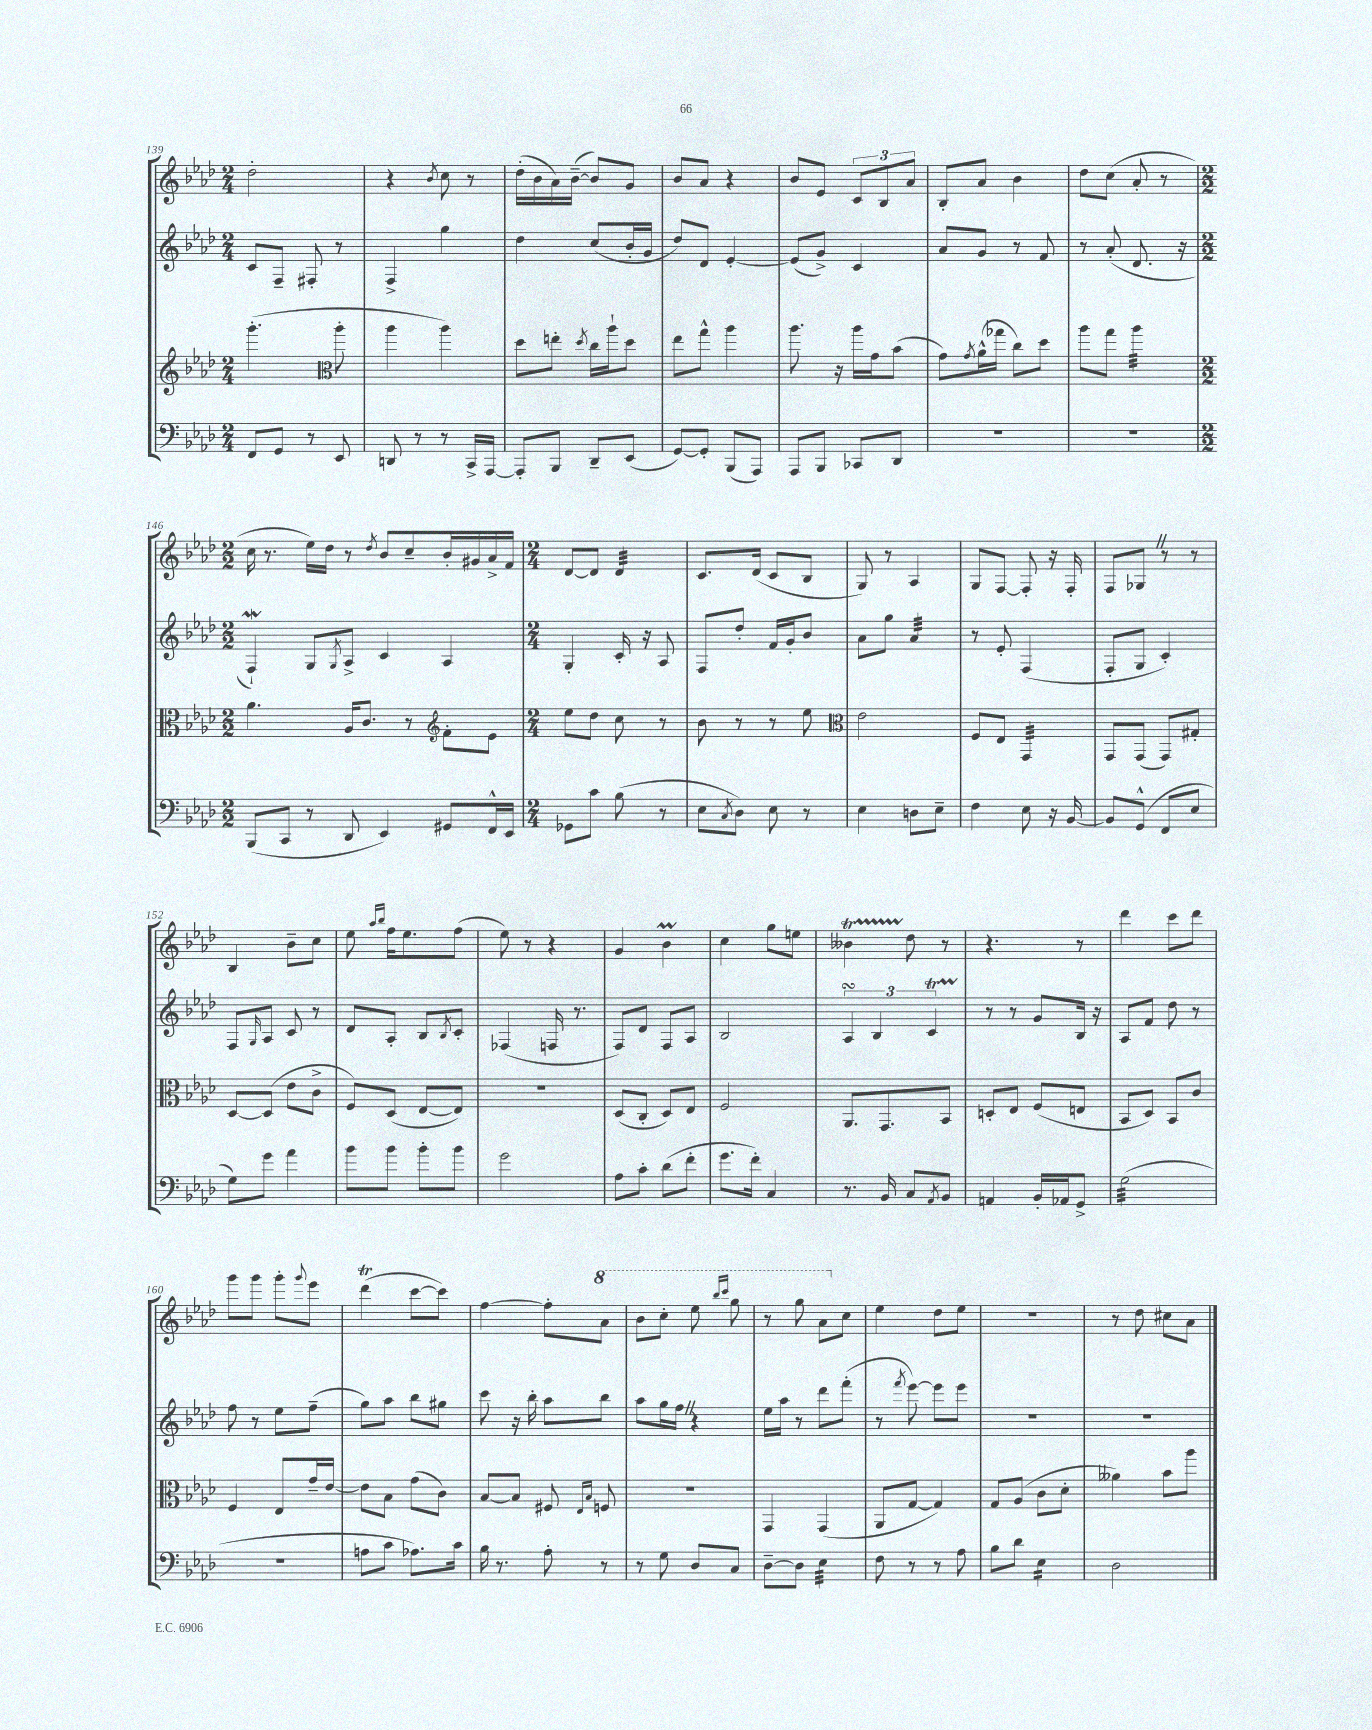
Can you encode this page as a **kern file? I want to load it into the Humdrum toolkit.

**kern	**kern	**kern	**kern
*staff4	*staff3	*staff2	*staff1
*clefF4	*clefG2	*clefG2	*clefG2
*k[b-e-a-d-]	*k[b-e-a-d-]	*k[b-e-a-d-]	*k[b-e-a-d-]
*M2/4	*M2/4	*M2/4	*M2/4
8FF	(4.ggg'	8c	2dd-'
8GG	.	8F~	.
8r	.	8F#'	.
*	*clefC3	*	*
8EE-	8aa-'	8r	.
=	=	=	=
8DD	4aa-	4F^	4r
8r	.	.	.
.	.	.	8qb-
8r	4aa-)	4gg	8cc
16CC^	.	.	8r
[16AAA-	.	.	.
=	=	=	=
8AAA-']	8dd-	4dd-	(16dd-'
.	.	.	16b-
8BBB-	8ee'	.	16a-)
.	.	.	([16b-~
.	8qdd-	.	.
8DD-~	16cc	(8cc	8b-])
.	16aa-`	.	.
(8EE-	8dd-	16b-'	8g
.	.	16g	.
=	=	=	=
[8GG)	8ee-	8dd-)	8b-
8GG']	8gg^^	8d-	8a-
(8BBB-	4aa-	[4e-'	4r
8AAA-)	.	.	.
=	=	=	=
8AAA-	8.aa-	(8e-]	8b-
8BBB-	.	8g^)	8e-
.	16r	.	.
8CC-	16aa-	4c	12c
.	16g	.	.
.	.	.	12B-
8DD-	(8b-	.	.
.	.	.	12a-
=	=	=	=
2r	8g)	8a-	8B-'
.	8qg	.	.
.	(16a-^^	8g	8a-
.	16gg-	.	.
.	8cc)	8r	4b-
.	8dd-	8f	.
=	=	=	=
2r	8aa-	8r	8dd-
.	8gg	(8a-'	(8cc
.	4aa-	8.d-	8a-'
.	.	.	8r
.	.	16r	.
=	=	=	=
*M2/2	*M2/2	*M2/2	*M2/2
(8BBB-	4.a-	4F`)	16cc
.	.	.	8.r
8CC	.	.	.
8r	.	8G	16ee-)
.	.	.	16dd-
.	.	8qG	.
8DD-	16A-	8A-^	8r
.	8.c	.	.
.	.	.	8qdd-
4EE-)	.	4c	8b-
.	8r	.	8cc~
8GG#	8f'	4A-	16b-'
.	.	.	16g#
16FF^^	8e-	.	16a-^
16EE-	.	.	16f
=	=	=	=
*	*clefG2	*	*
*M2/4	*M2/4	*M2/4	*M2/4
8GG-	8ee-	4G'	[8d-
8c	8dd-	.	8d-]
(8B-	8cc	16c'	4d-
.	.	16r	.
8r	8r	8A-	.
=	=	=	=
8E-	8b-	8F	8.c
8qC	.	.	.
8D-)	8r	8dd-'	.
.	.	.	(16d-
8E-	8r	16f	8c
.	.	16g'	.
8r	8ee-	8b-	8B-
=	=	=	=
*	*clefC3	*	*
4E-	2e-	8a-	8G)
.	.	8gg	8r
8D	.	4a-	4A-
8E-~	.	.	.
=	=	=	=
4F	8F	8r	8G
.	8E-	8e-'	[8F
8E-	4GG	(4F	8F']
16r	.	.	16r
[16BB-	.	.	16F'
=	=	=	=
8BB-]	8GG	8F'	8F
(8GG^^	(8GG	8G	8G-
8FF	8GG)	4c')	8r
8E-	8G#'	.	8r
=	=	=	=
8G)	[8D-	8F	4B-
.	.	16qqG	.
8g	(8D-]	8A-	.
4a-	8e-	8c	8b-~
.	8c^	8r	8cc
=	=	=	=
8b-	8F)	8d-	8ee-
.	.	.	16qqaa-
.	.	.	16qqbb-
8b-	(8D-	8A-'	16ff
.	.	.	8.ee-
8b-'	[8E-	8B-	.
.	.	8qB-	.
8b-	8E-])	8c'	(8ff
=	=	=	=
2g	2r	(4F-	8ee-)
.	.	.	8r
.	.	16F	4r
.	.	8.r	.
=	=	=	=
8A-	(8D-	8F)	4g
8c'	8C'	8d-	.
(8d-	8D-)	8F	4b-
8f'	8E-	8A-	.
=	=	=	=
8.g	2F	2B-	4cc
16f')	.	.	.
4C	.	.	8gg
.	.	.	8ee
=	=	=	=
8.r	8.AA-	6A-	4b--
.	.	6B-	.
16BB-	8.GG	.	.
8C	.	.	8dd-
.	.	6c	.
8qAA-	.	.	.
8BB-	8BB-	.	8r
=	=	=	=
4AA	8D'	8r	4.r
.	8E-	8r	.
16BB-'	(8F	8g	.
16AA-	.	.	.
8GG^	8E	16B-	8r
.	.	16r	.
=	=	=	=
(2G	8BB-	8A-	4ddd-
.	8D-)	8f	.
.	8BB-	8dd-	8ccc
.	8c	8r	8ddd-
=	=	=	=
2r	4F	8ff	8ggg
.	.	8r	8ggg
.	8E-	8ee-	8ggg'
.	.	.	8qqggg
.	16g~	(8ff~	8eee-
.	[16e-	.	.
=	=	=	=
8A	8e-]	8gg)	(4ddd-
8c	8B-	8aa-	.
8.A-)	(8g	8bb-	[8ccc
.	8c)	8gg#	8ccc])
16c	.	.	.
=	=	=	=
16B-	[8B-	8ccc	[4ff
8.r	.	.	.
.	8B-]	16r	.
.	.	16bb-'	.
8A-'	8F#	8aa-	8ff']
.	16qqE-	.	.
.	16qqB-	.	.
8r	8F	8bb-	8aa-
=	=	=	=
8r	2r	8aa-	8bb-
8G	.	16gg	8ccc'
.	.	16ff	.
8D-	.	4r	8eee-
.	.	.	16qqbbb-
.	.	.	16qqcccc
8C	.	.	8ggg
=	=	=	=
[8D-~	4GG	16ee-	8r
.	.	16aa-	.
8D-]	.	8r	8ggg
4E-	(4GG	8ddd-	8aa-
.	.	(8fff'	8cc
=	=	=	=
8F	8AA-	8r	4ee-
.	.	8qfff	.
8r	[8G	[8eee-)	.
8r	4G])	8eee-]	8dd-
8A-	.	8eee-	8ee-
=	=	=	=
8B-	8G	2r	2r
8d-	(8A-	.	.
4E-	8c	.	.
.	8d-'	.	.
=	=	=	=
2D-	4a--)	2r	8r
.	.	.	8dd-
.	8b-	.	8cc#
.	8aa-	.	8a-
==	==	==	==
*-	*-	*-	*-
